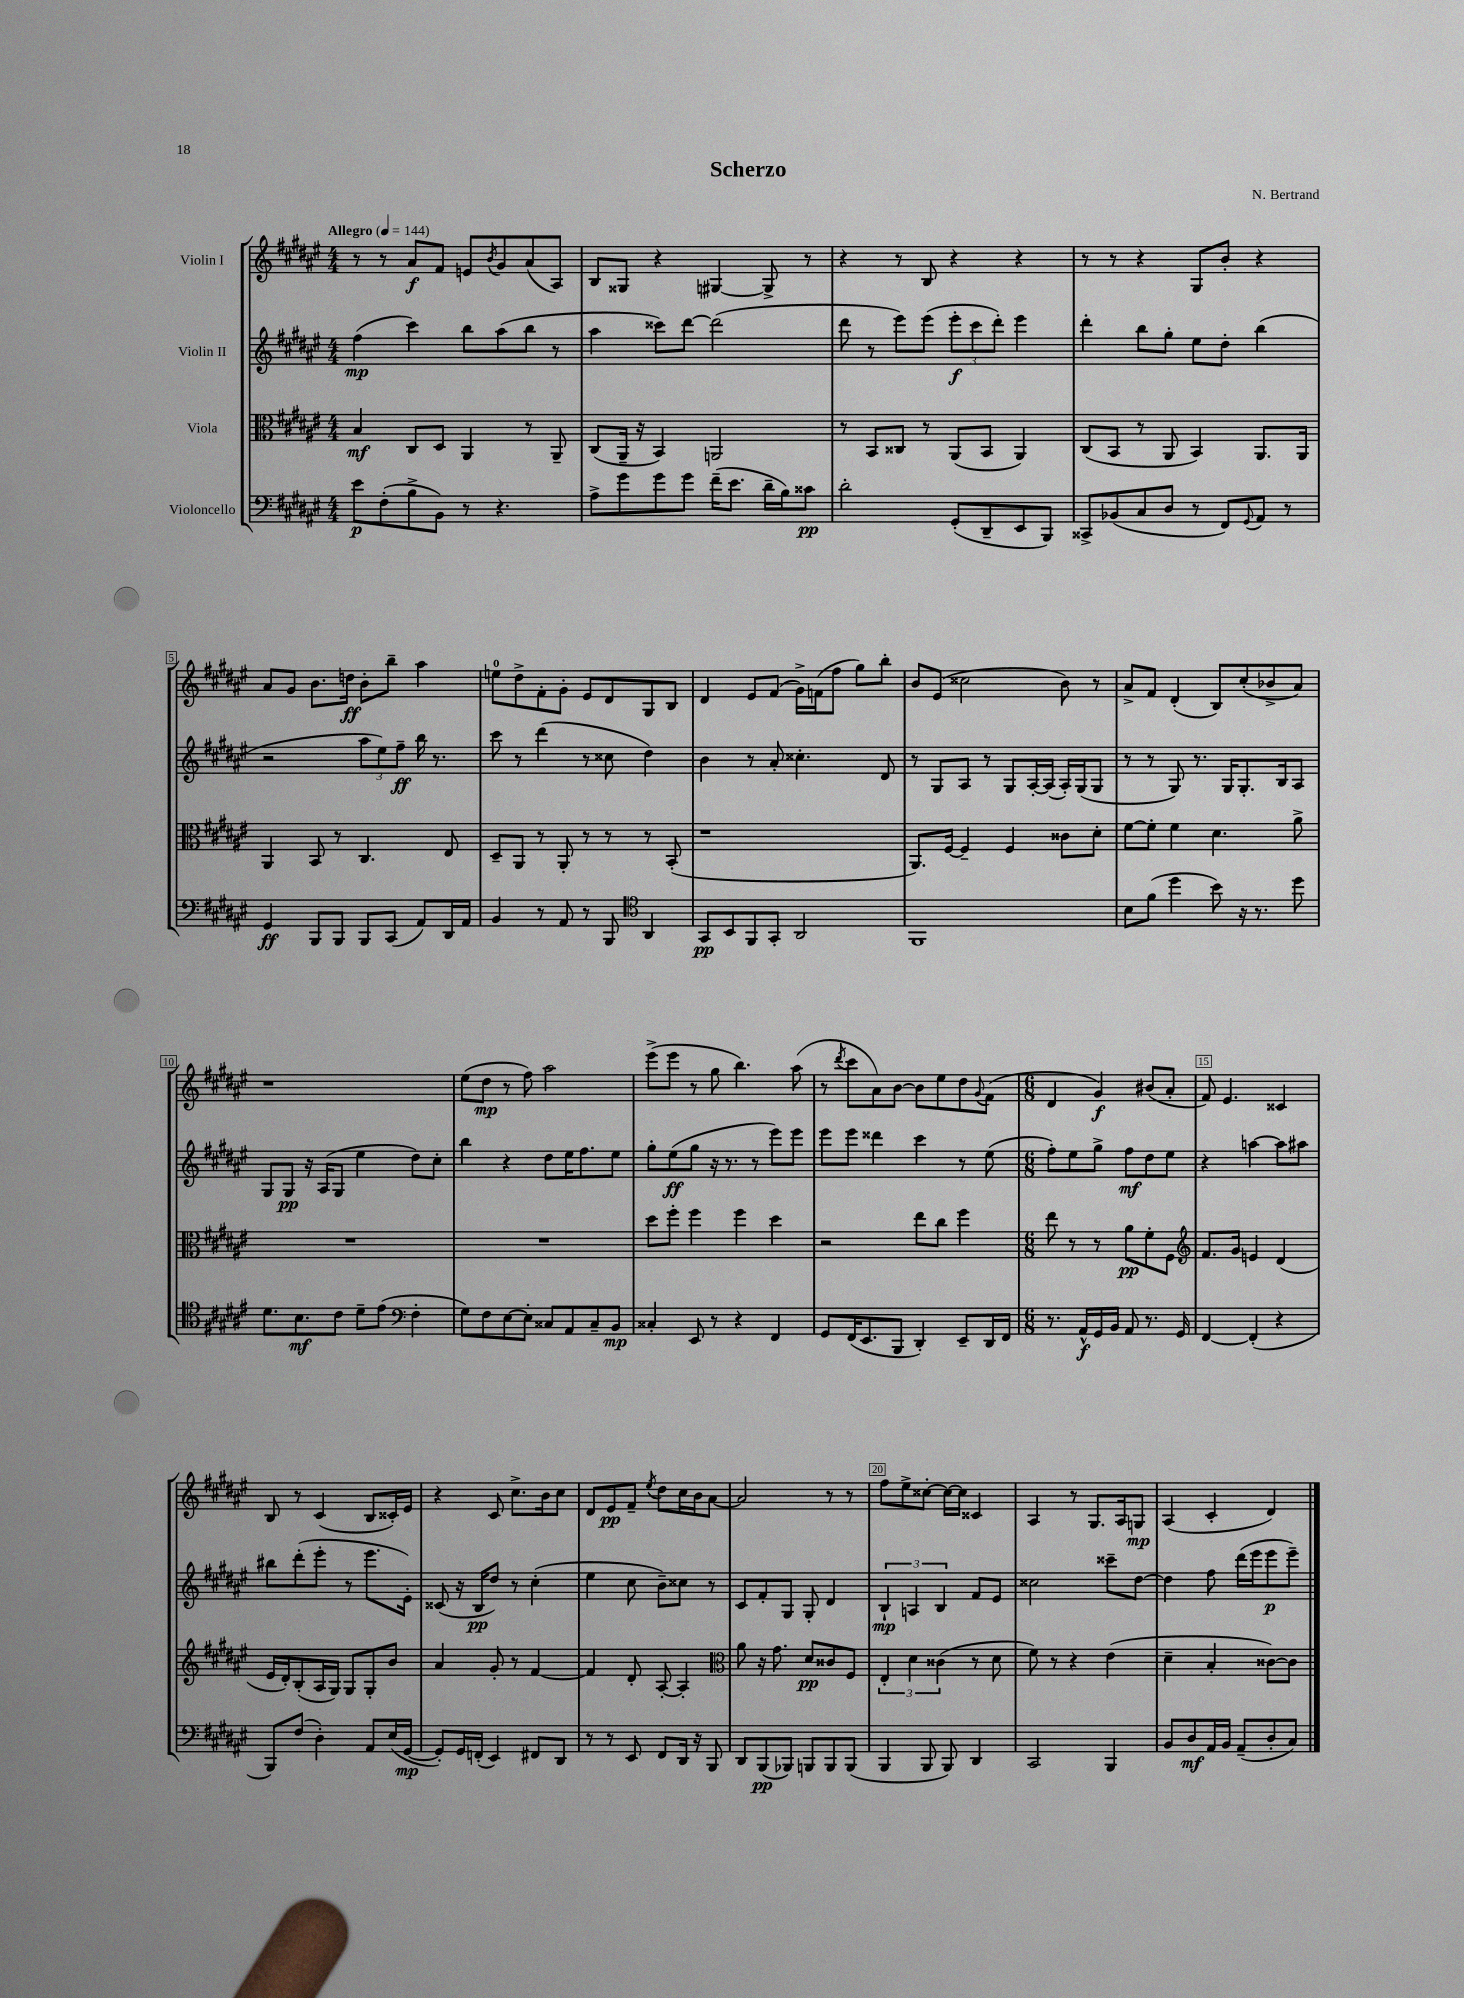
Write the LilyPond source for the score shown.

\header { title = "Scherzo" composer = "N. Bertrand" }
<<
\new StaffGroup <<
\new Staff = "s0" \with { instrumentName = "Violin I" } {
    \clef treble \key fis \major \numericTimeSignature \time 4/4 \tempo "Allegro" 4 = 144
    r8 r8 ais'8\f fis'8 e'8 \acciaccatura { b'8 } gis'8 ais'8( ais8) |
    b8 gisis8 r4 gis4~ gis8-> r8 |
    r4 r8 b8 r4 r4 |
    r8 r8 r4 gis8 b'8-. r4 |
    ais'8 gis'8 b'8. d''16\ff b'8-. b''8-- ais''4 |
    e''8-0 dis''8-> fis'8-. gis'8-. eis'8 dis'8 gis8 b8 |
    dis'4 eis'8 fis'8( gis'16->) f'16( fis''8 gis''8) b''8-. |
    b'8 eis'8( cisis''2 b'8) r8 |
    ais'8-> fis'8 dis'4-.( b8) cis''8-.( bes'8-> ais'8) |
    r1 |
    eis''8( dis''8\mp r8 fis''8) ais''2 |
    eis'''8->( eis'''8 r8 gis''8 b''4.) ais''8( |
    r8 \acciaccatura { dis'''8 } cis'''8 ais'8) b'8~ b'8 eis''8 dis''8 \appoggiatura { gis'8 } fis'8( |
    \numericTimeSignature \time 6/8 dis'4 gis'4\f) bis'8( ais'8-. |
    fis'8) eis'4. cisis'4 |
    b8 r8 cis'4( b8 cisis'16-.) eis'16 |
    r4 cis'8 cis''8.-> b'16 cis''8 |
    dis'8 eis'8\pp fis'8-- \acciaccatura { eis''8 } dis''8 cis''16 b'16 ais'8~ |
    ais'2 r8 r8 |
    fis''8 eis''8-> cisis''8~-. cisis''16~ cisis''16 cisis'4 |
    ais4 r8 gis8. ais16 g8\mp |
    ais4( cis'4-. dis'4) \bar "|." |
}
\new Staff = "s1" \with { instrumentName = "Violin II" } {
    \clef treble \key fis \major \numericTimeSignature \time 4/4
    fis''4\mp( cis'''4) b''8 ais''8( b''8 r8 |
    ais''4 cisis'''8) dis'''8~ dis'''2( |
    dis'''8 r8 eis'''8) eis'''8( \tuplet 3/2 { eis'''8-.\f cis'''8 dis'''8-.) } eis'''4 |
    dis'''4-. b''8 gis''8-. eis''8 dis''8-. b''4( |
    r2 \tuplet 3/2 { ais''8 eis''8) fis''8--\ff } b''16 r8. |
    cis'''8 r8 dis'''4( r8 cisis''8 dis''4) |
    b'4 r8 ais'8-. cisis''4.-. dis'8 |
    r8 gis8 ais8 r8 gis8 ais16~-. ais16( ais16-.) gis16( gis8 |
    r8 r8 gis8) r8. gis16 gis8.-. b16 ais8 |
    gis8 gis8\pp r16 ais16( gis8 eis''4 dis''8) cis''8-. |
    b''4 r4 dis''8 eis''16 fis''8. eis''8 |
    gis''8-. eis''8\ff( gis''8 r16 r8. r8 eis'''8) eis'''8 |
    eis'''8 eis'''8 disis'''4 cis'''4 r8 eis''8( |
    \numericTimeSignature \time 6/8 fis''8-.) eis''8 gis''8-> fis''8\mf dis''8 eis''8 |
    r4 a''4~ a''8 ais''8 |
    bis''8 dis'''8-.( eis'''8-. r8 eis'''8. eis'16-.) |
    cisis'8( r16 b16\pp dis''8) r8 cis''4-.( |
    eis''4 cis''8 b'8--) cisis''8 r8 |
    cis'8 fis'8-. gis8 gis8-. dis'4 |
    \tuplet 3/2 { b4-!\mp a4 b4 } fis'8 eis'8 |
    cisis''2 cisis'''8-- dis''8~ |
    dis''4 fis''8 dis'''16( eis'''16 eis'''8\p eis'''8--) \bar "|." |
}
\new Staff = "s2" \with { instrumentName = "Viola" } {
    \clef alto \key fis \major \numericTimeSignature \time 4/4
    b4\mf cis8 dis8 ais,4 r8 ais,8-- |
    cis8( ais,16-- r16 b,4) a,2 |
    r8 b,8 cisis8 r8 ais,8( b,8 ais,4) |
    cis8( b,8 r8 ais,8 b,4) ais,8. ais,16 |
    ais,4 b,8 r8 cis4. eis8 |
    dis8-- ais,8 r8 ais,8-. r8 r8 r8 b,8-.( |
    r1 |
    ais,8.) fis16~ fis4-- fis4 cisis'8 dis'8-. |
    fis'8~ fis'8-. fis'4 dis'4. ais'8-> |
    R1 |
    R1 |
    dis''8 fis''8-. fis''4 fis''4 dis''4 |
    r2 eis''8 cis''8 fis''4 |
    \numericTimeSignature \time 6/8 eis''8 r8 r8 ais'8\pp fis'8-. fis8 |
    \clef treble fis'8. gis'16 e'4 dis'4( |
    eis'16 dis'16-.) b8-.( ais16 gis16) gis8 gis8-. b'8 |
    ais'4 gis'8-. r8 fis'4~ |
    fis'4 dis'8-. ais8~-. ais4-. |
    \clef alto ais'8 r16 gis'8. dis'8\pp cisis'8 fis8 |
    \tuplet 3/2 { eis4-. dis'4 cisis'4( } r8 dis'8 |
    fis'8) r8 r4 eis'4( |
    dis'4-- b4-. cisis'8~) cisis'8 \bar "|." |
}
\new Staff = "s3" \with { instrumentName = "Violoncello" } {
    \clef bass \key fis \major \numericTimeSignature \time 4/4
    eis'8\p fis8-.( b8-> b,8) r8 r4. |
    ais8-> gis'8 gis'8 gis'8 fis'16--( eis'8. dis'16-- b16) cisis'8\pp |
    dis'2-. gis,8-.( dis,8-- eis,8 b,,8) |
    cisis,8-> bes,8( cis8 dis8 r8 fis,8) \appoggiatura { gis,8 } ais,8 r8 |
    gis,4\ff b,,8 b,,8 b,,8 cis,8( ais,8) dis,16 ais,16 |
    b,4 r8 ais,8 r8 b,,8 \clef tenor ais,4 |
    gis,8\pp b,8 fis,8 gis,8-. ais,2 |
    fis,1 |
    b8 fis'8( dis''4 b'8) r16 r8. dis''8 |
    dis'8. b8.\mf cis'8 dis'8-- eis'8( \clef bass fis4-. |
    gis8) fis8 eis8~ eis8-. cisis8 ais,8 cisis8-- b,8\mp |
    cisis4-. eis,8 r8 r4 fis,4 |
    gis,8 fis,16( eis,8. b,,8 dis,4-.) eis,8-- dis,16 fis,16 |
    \numericTimeSignature \time 6/8 r8. ais,16-^\f gis,16 b,16 ais,8 r8. gis,16 |
    fis,4~ fis,4-.( r4 |
    b,,8) fis8( dis4-.) ais,8 eis16( gis,16~\mp |
    gis,8-.) gis,16 f,16-.( eis,4) fis,8 dis,8 |
    r8 r8 eis,8 fis,8 dis,16 r16 b,,8 |
    dis,8 b,,8\pp( bes,,8) b,,8 b,,8 b,,8( |
    b,,4 b,,8 b,,8) dis,4 |
    cis,2 b,,4 |
    b,8 dis8\mf ais,16 b,16 ais,8--( dis8-. cis8) \bar "|." |
}
>>
>>
\layout { \context { \Score \override BarNumber.break-visibility = ##(#f #t #t) barNumberVisibility = #(every-nth-bar-number-visible 5) \override BarNumber.stencil = #(make-stencil-boxer 0.1 0.3 ly:text-interface::print) } }
